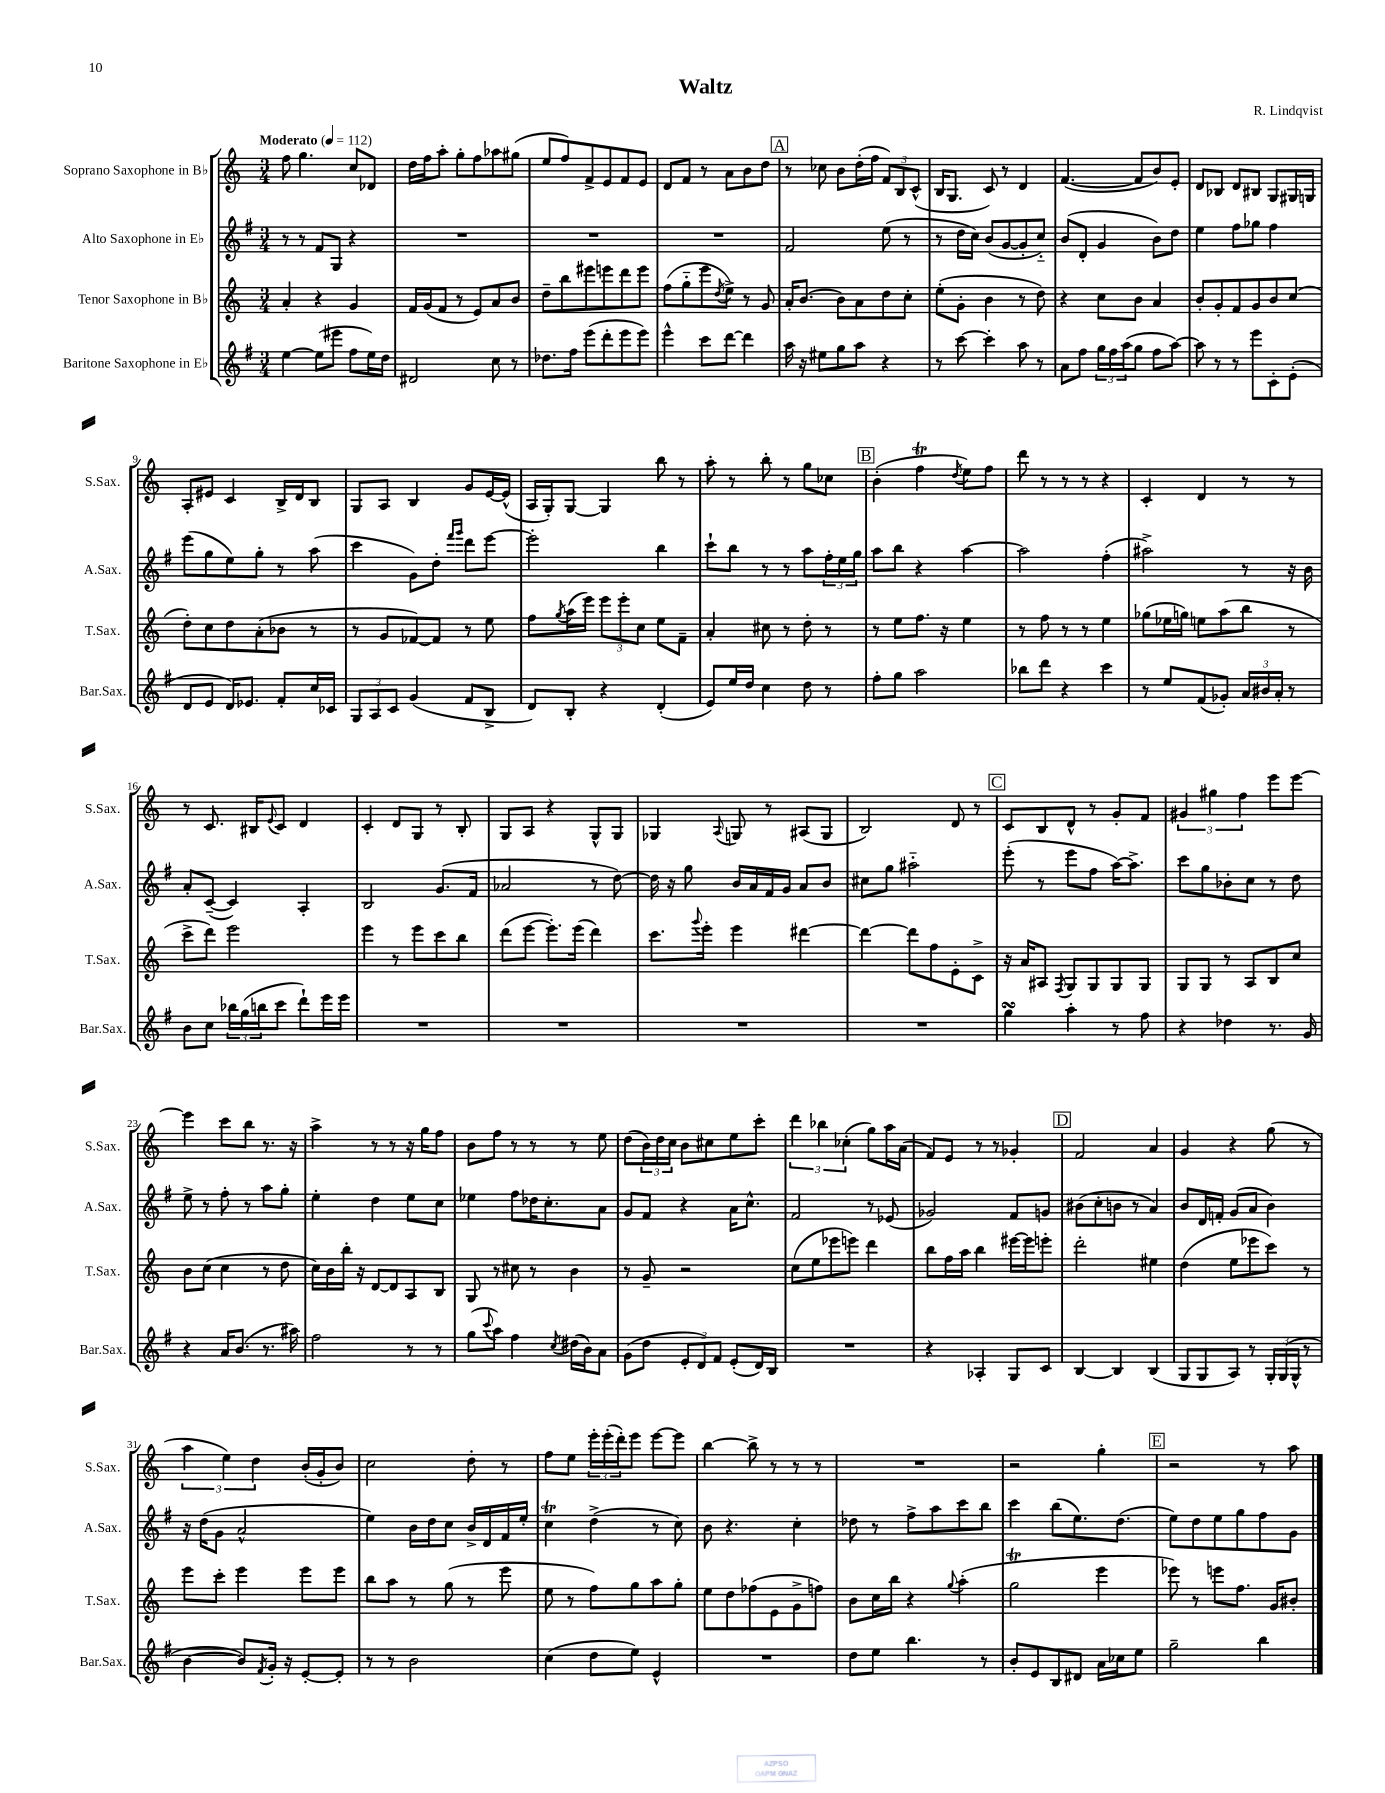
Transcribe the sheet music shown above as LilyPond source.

\header { title = "Waltz" composer = "R. Lindqvist" }
<<
\new StaffGroup <<
\new Staff = "s0" \with { instrumentName = "Soprano Saxophone in Bb" shortInstrumentName = "S.Sax." } {
    \clef treble \key c \major \numericTimeSignature \time 3/4 \tempo "Moderato" 4 = 112
    f''8 g''4. c''8 des'8 |
    d''16 f''16 a''8-. g''8-. f''8 aes''8 gis''8( |
    e''8 f''8) f'8-> e'8 f'8 e'8 |
    d'8 f'8 r8 a'8 b'8 d''8 |
    \mark \markup { \box "A" } r8 ces''8 b'8 d''16-.( f''16 \tuplet 3/2 { f'8) b8 c'8-^( } |
    b16 g8. c'8) r8 d'4 |
    f'4.~( f'8 b'8) e'8-. |
    d'8 bes8 d'8 bis8 g8 gis16 g16 |
    a8-. eis'8 c'4 b16-> d'16 b8 |
    g8 a8 b4 g'8 e'16~ e'16-^( |
    a16 g16-.) g8~ g4 b''8 r8 |
    a''8-. r8 b''8-. r8 g''8 ces''8 |
    \mark \markup { \box "B" } b'4-.( f''4\trill \acciaccatura { d''8 } e''8) f''8 |
    d'''8 r8 r8 r8 r4 |
    c'4-. d'4 r8 r8 |
    r8 c'8. bis16 \appoggiatura { e'8 } c'8 d'4 |
    c'4-. d'8 g8 r8 b8-. |
    g8 a8 r4 g8-^ g8 |
    ges4 \appoggiatura { a8 } g8 r8 ais8( g8 |
    b2) d'8 r8 |
    \mark \markup { \box "C" } c'8 b8 d'8-^ r8 g'8-. f'8 |
    \tuplet 3/2 { gis'4 gis''4 f''4 } e'''8 e'''8~ |
    e'''4 c'''8 b''8 r8. r16 |
    a''4-> r8 r8 r16 g''16 f''8 |
    b'8 f''8 r8 r8 r8 e''8 |
    d''8( \tuplet 3/2 { b'16) d''16 c''16 } b'8 cis''8 e''8 c'''8-. |
    \tuplet 3/2 { d'''4 bes''4 ces''4-.( } g''8) a''16 a'16( |
    f'8) e'8 r8 r8 ges'4-. |
    \mark \markup { \box "D" } f'2 a'4 |
    g'4 r4 g''8( r8 |
    \tuplet 3/2 { a''4 e''4) d''4 } b'16-.( g'16-. b'8) |
    c''2 d''8-. r8 |
    f''8 e''8 \tuplet 3/2 { e'''16-. e'''16-.( d'''16-.) } e'''8 e'''8~ e'''8 |
    b''4~ b''8-> r8 r8 r8 |
    R2. |
    r2 g''4-. |
    \mark \markup { \box "E" } r2 r8 a''8 \bar "|." |
}
\new Staff = "s1" \with { instrumentName = "Alto Saxophone in Eb" shortInstrumentName = "A.Sax." } {
    \clef treble \key g \major \numericTimeSignature \time 3/4
    r8 r8 fis'8 g8 r4 |
    R2. |
    R2. |
    R2. |
    \mark \markup { \box "A" } fis'2 e''8( r8 |
    r8 d''16 c''16) b'8( g'8~ g'8-. c''8-_) |
    b'8( d'8-. g'4 b'8) d''8 |
    e''4 fis''8 ges''8 fis''4 |
    e'''8( g''8 e''8) g''8-. r8 a''8( |
    c'''4 g'8) d''8-. \grace { fis'''16 g'''16 } d'''8 e'''8~ |
    e'''2-. b''4 |
    c'''8-! b''8 r8 r8 a''8 \tuplet 3/2 { fis''16-. e''16 g''16 } |
    \mark \markup { \box "B" } a''8 b''8 r4 a''4~ |
    a''2 fis''4-.( |
    ais''2->) r8 r16 b'16 |
    a'8-. c'8~--( c'4) a4-. |
    b2 g'8.( fis'16 |
    aes'2 r8 d''8~) |
    d''16 r16 g''8 b'16 a'16 fis'16 g'16 a'8 b'8 |
    cis''8 g''8 ais''2-_ |
    \mark \markup { \box "C" } e'''8-.( r8 e'''8 fis''8 a''16~) a''8.-> |
    c'''8 g''8 bes'8-. c''8 r8 d''8 |
    e''8-> r8 fis''8-. r8 a''8 g''8-. |
    e''4-. d''4 e''8 c''8 |
    ees''4 fis''8 des''16 c''8.-. a'8 |
    g'8 fis'8 r4 a'16 c''8.-^ |
    fis'2 r8 ees'8( |
    ges'2) fis'8 g'8 |
    \mark \markup { \box "D" } bis'8( c''8-. b'8 r8 a'4) |
    b'8 d'16 f'16-. g'8( a'8 b'4) |
    r16 d''16( g'8 a'2-^ |
    e''4) b'16 d''16 c''8 b'16-> d'16 fis'16 e''16-. |
    c''4\trill d''4->( r8 c''8) |
    b'8 r4. c''4-. |
    des''8 r8 fis''8-> a''8 c'''8 b''8 |
    c'''4 b''8( e''8.) d''8.( |
    \mark \markup { \box "E" } e''8) d''8 e''8 g''8 fis''8 g'8 \bar "|." |
}
\new Staff = "s2" \with { instrumentName = "Tenor Saxophone in Bb" shortInstrumentName = "T.Sax." } {
    \clef treble \key c \major \numericTimeSignature \time 3/4
    a'4-. r4 g'4 |
    f'16 g'16( f'8 r8 e'8) a'8 b'8 |
    d''8-- b''8 eis'''8 e'''8 d'''8 e'''8 |
    f''8( g''8-_ e'''8 \acciaccatura { d''8 } e''8->) r8 g'8 |
    \mark \markup { \box "A" } a'16-. b'8.( b'8) a'8 d''8 c''8-. |
    e''8-.( g'8-. b'4 r8 d''8) |
    r4 c''8 b'8 a'4 |
    b'8-. g'8-. f'8 g'8 b'8 c''8( |
    d''8-.) c''8 d''8 a'8-.( bes'8 r8 |
    r8 g'8 fes'8~) fes'8 r8 e''8 |
    f''8 \acciaccatura { g''8 } a''16( e'''16) \tuplet 3/2 { e'''8 e'''8-. c''8 } e''8 f'8-- |
    a'4-. cis''8 r8 d''8-. r8 |
    \mark \markup { \box "B" } r8 e''8 f''8. r16 e''4 |
    r8 f''8 r8 r8 e''4 |
    ges''8( ees''16 g''16) e''8 a''8( b''8 r8 |
    c'''8-> d'''8) e'''2 |
    e'''4 r8 e'''8 c'''8 b''8 |
    d'''8( e'''8~ e'''8.-.) e'''16( d'''4) |
    c'''8. \appoggiatura { g'''8 } e'''16-. e'''4 dis'''4~ |
    dis'''4~ dis'''8 f''8 e'8-. c'8-> |
    \mark \markup { \box "C" } r16 a'16 ais8 \acciaccatura { f8 } g8 g8 g8 g8 |
    g8 g8 r8 a8 b8 c''8 |
    b'8 c''8( c''4 r8 d''8 |
    c''16) b'16 b''16-. r16 d'8~ d'8 a8 b8 |
    g8 r8 cis''8 r8 b'4 |
    r8 g'8-- r2 |
    c''8( e''8 ees'''8 e'''8) d'''4 |
    b''8 f''16 a''16 b''4 eis'''16~ eis'''16 e'''8-. |
    \mark \markup { \box "D" } d'''2-. eis''4 |
    d''4( e''8 ees'''8 c'''8) r8 |
    e'''8 c'''8-. e'''4 e'''8 e'''8 |
    b''8 a''8 r8 g''8( r8 e'''8 |
    e''8 r8 f''8) g''8 a''8 g''8-. |
    e''8 d''8 fes''8( e'8 g'8-> f''8) |
    b'8 c''16 b''16 r4 \appoggiatura { g''8 } a''4-.( |
    g''2\trill e'''4 |
    \mark \markup { \box "E" } ees'''8) r8 e'''8 f''8. g'16 bis'8-. \bar "|." |
}
\new Staff = "s3" \with { instrumentName = "Baritone Saxophone in Eb" shortInstrumentName = "Bar.Sax." } {
    \clef treble \key g \major \numericTimeSignature \time 3/4
    e''4~ e''8( eis'''8 fis''8 e''16) d''16 |
    dis'2 c''8 r8 |
    des''8. fis''16 e'''8( d'''8-. e'''8 e'''8) |
    e'''4-^ c'''8 d'''8~ d'''4 |
    \mark \markup { \box "A" } a''16 r16 eis''8 g''8 a''8 r4 |
    r8 c'''8~ c'''4-. a''8 r8 |
    a'8 fis''8 \tuplet 3/2 { g''16 fis''16 a''16( } g''8 fis''8 a''8~) |
    a''8 r8 r8 e'''8 c'8-. e'8-.( |
    d'8 e'8 d'16) ees'8. fis'8-. c''16 ces'16 |
    \tuplet 3/2 { g8 a8 c'8 } g'4( fis'8 b8-> |
    d'8) b8-. r4 d'4-.( |
    e'8) e''16 d''16 c''4 d''8 r8 |
    \mark \markup { \box "B" } fis''8-. g''8 a''2 |
    bes''8 d'''8 r4 c'''4 |
    r8 e''8 fis'8( ges'8-.) \tuplet 3/2 { a'16 bis'16 a'16-. } r8 |
    b'8 c''8 \tuplet 3/2 { bes''16 g''16( b''16 } c'''8 d'''8-!) e'''16 e'''16 |
    R2. |
    R2. |
    R2. |
    R2. |
    \mark \markup { \box "C" } g''4\turn a''4-. r8 fis''8 |
    r4 des''4 r8. g'16 |
    r4 a'16 b'8.( r8. ais''16) |
    fis''2 r8 r8 |
    g''8( \appoggiatura { c'''8 } a''8) fis''4 \acciaccatura { c''8 } dis''16( b'16) a'8 |
    g'8( d''8 \tuplet 3/2 { e'8-. d'8) fis'8 } e'8-.( d'16) b16 |
    R2. |
    r4 aes4-. g8 c'8 |
    \mark \markup { \box "D" } b4~ b4 b4( |
    g8 g8 a8) r8 \tuplet 3/2 { g16-. g16( g16-^ } r8 |
    b'4~ b'8) \acciaccatura { fis'8 } g'16-. r16 e'8~-. e'8-. |
    r8 r8 b'2 |
    c''4( d''8 e''8) e'4-^ |
    R2. |
    d''8 e''8 b''4. r8 |
    b'8-. e'8 b8 dis'8 a'16 ces''16 e''8 |
    \mark \markup { \box "E" } g''2-- b''4 \bar "|." |
}
>>
>>
